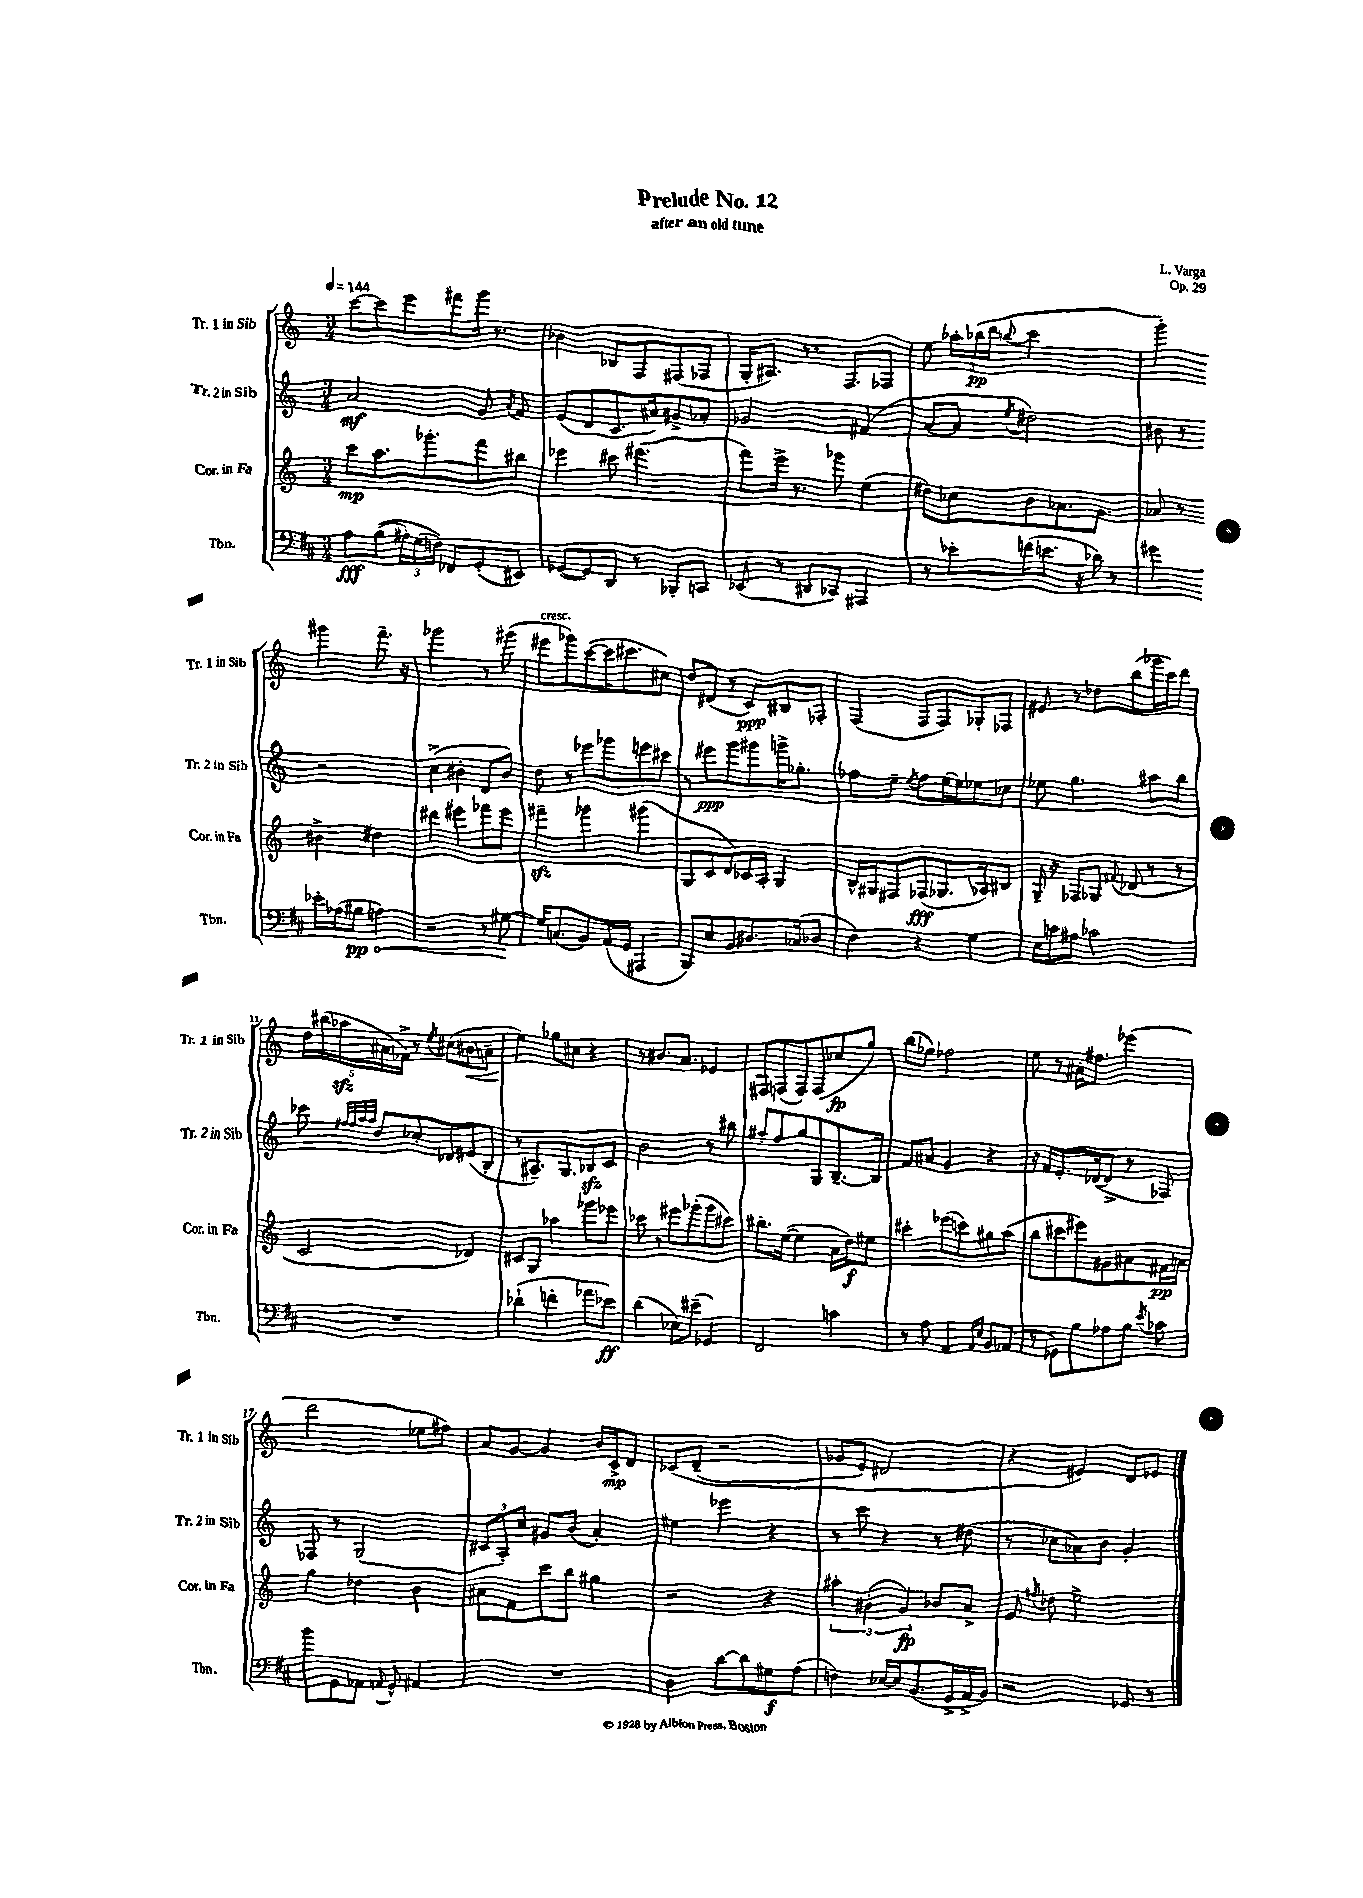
\header { title = "Prelude No. 12" composer = "L. Varga" subtitle = "after an old tune" opus = "Op. 29" }
<<
\new StaffGroup <<
\new Staff = "s0" \with { instrumentName = "Tr. 1 in Sib" shortInstrumentName = "Tr. 1 in Sib" } {
    \clef treble \key c \major \numericTimeSignature \time 3/4 \tempo 4 = 144
    \autoBeamOff c'''8[~ c'''8 e'''8 fis'''8 g'''16] r8. |
    bes'4 bes8[ f8 fis8( fes8] |
    g16[-. ais8.]) r8. f8.[ fes8] |
    e''8 \tuplet 3/2 { aes''16[-. bes''16\pp( d'''16] } \appoggiatura { b''8 } c'''2 |
    g'''4-.) gis'''4 f'''8.-- r16 |
    ges'''2 r8 gis'''8( |
    eis'''8[^\markup { \italic "cresc." } ges'''8) c'''8~( c'''16 cis'''8. cis''8]) |
    d''8[ dis'8]( r8 c'8[\ppp) bis8 fes8]-. |
    f4( f8[ f8) ges8-. fes8] |
    eis'8 r8 des''8[ b''8( ges'''16 c'''16) d'''8] |
    \tuplet 5/4 { d''16[ bis''16( aes''16\sfz ais'16 fes'16]->) } r8 \acciaccatura { e''8 } cis''8[( bis'8\< a'8]-- |
    e''4\!) ges''8[ cis''8] r4 |
    r8 bis'8.[ a'8.] ees'4 |
    fis8[ f8( f8) f8( ces''8\fp g''8]) |
    b''8[( ges''8]) fes''2 |
    e''8 r8 ais'16[-. fis''8.] ees'''4( |
    d'''2 ees''8[ fis''8]) |
    a'8[ g'8]~ g'4 b'16[ c'16->\mp d'8] |
    ces'8[\( d'8]--( r2 |
    ges'8[ e'8]) dis'2 |
    r4 eis'4\) d'8[ ees'8] \bar "|." |
}
\new Staff = "s1" \with { instrumentName = "Tr. 2 in Sib" shortInstrumentName = "Tr. 2 in Sib" } {
    \clef treble \key c \major \numericTimeSignature \time 3/4
    \autoBeamOff a'2\mf g'8 \acciaccatura { a'8 } f'8 |
    e'8[( d'8 c'8. ais'16) gis'8-> aes'8]-. |
    ges'2 fis'4( |
    a'8[~ a'8] \acciaccatura { e''8 } dis''2) |
    bis'8 r8 r2 |
    c''4->( bis'4-. d'8[ bis'8]) |
    d''8 r8 ees'''8[ ges'''8 e'''8 cis'''8] |
    r8 eis'''8[\ppp g'''8 gis'''8 g'''16-> ges''8.]-. |
    fes''8[ e''8]-- \acciaccatura { e''8 } fes''8[ e''16~ e''16 ees''8 ces''8] |
    ees''8 g''4. ais''8[ b''8] |
    ces'''8 \grace { fis''32[ fis''32 a''32 a''32] } d''8[ ces''8-. des'8 eis'8( b8]-. |
    r8 ais8.[--) g8. bes8\sfz c'8] |
    b'2 r8 bis''8 |
    ais''8[-. f''8 g''8 g8 b8.~-- b16] |
    f'8[ ais'8] g'4 r4 |
    r16 f'16[ e'8.-. des'16~( des'8]-> r8 fes8) |
    fes8 r8 g2( |
    \tuplet 3/2 { cis'8[ a8-.) c''8] } gis'8[ b'8]( a'4-.) |
    eis''4 ees'''4 r4 |
    r8 c'''8 r4 r8 dis''8( |
    r8 ces''8[ aes'8) b'8] g'4-. \bar "|." |
}
\new Staff = "s2" \with { instrumentName = "Cor. in Fa" shortInstrumentName = "Cor. in Fa" } {
    \clef treble \key c \major \numericTimeSignature \time 3/4
    \autoBeamOff c'''8[\mp a''8. ges'''8.-. f'''8 bis''8] |
    ees'''4 cis'''8 eis'''4.( |
    f'''8[) e'''16]-> r8. ges'''8 e''4( |
    dis''8[) ces''8 b'8 aes'8. g'8.] |
    aes'8 r8 bis'4-> dis''4 |
    dis'''4 eis'''4 fes'''8[ eis'''8] |
    fis'''4--\sfz ges'''4 gis'''4( |
    g8[ c'8 d'8) ces'16 a16]-. g4 |
    b16[-^ gis16 fis8 fes8\fff( ges8. aes16) bis8] |
    g16-- r16 fes8[ ges8] \appoggiatura { fis'8 } des'8( r8 r8 |
    c'2 des'4) |
    cis'8[ g8] aes''4 ges'''8[ ees'''8] |
    ces'''8 r8 eis'''8[ ges'''8-.( ges'''8 cis'''8]) |
    bis''8.[-. e''16]~( e''4 a'16[ d''16\f) eis''8] |
    cis'''4-. ees'''8[( c'''8) gis''8 a''8]( |
    b''8[ cis'''8 eis'''8) gis'8 ais'8 fis'16\pp a'16] |
    g''4 des''4 b'4 |
    ais'8[ f'8 c'''8 b''8] gis''4 |
    r2 r4 |
    \tuplet 3/2 { ais''4-. bis'4-.( g'4\fp) } bes'8[ a'8]-> |
    e'8 \acciaccatura { fis''8 } des''8 e''2-> \bar "|." |
}
\new Staff = "s3" \with { instrumentName = "Tbn." shortInstrumentName = "Tbn." } {
    \clef bass \key d \major \numericTimeSignature \time 3/4
    \autoBeamOff a8[\fff b8](\( \tuplet 3/2 { ais16[-.) g16( f16])\) } fes,8[ g,8-.( eis,8]) |
    ges,8[~( ges,8) d,8] r8 bes,,8[-. c,8] |
    ees,8( r8 dis,8[ ces,8]) ais,,4 |
    r8 ees'8[-. f'16( e'8.] r16 des'16) r8 |
    gis'4 ees'16[-. aes16( \once \override Hairpin.circled-tip = ##t bis8]\pp\< a4) |
    r2 r8 gis8~\! |
    gis16[ c8.( b,8) a,16( g,16] ais,,4 |
    b,,8[) e8 b,8 dis8. ces16( des8] |
    fis4) r4 g4 |
    e16[ c'16 ais8] ces'2 |
    R2. |
    des'4-!( f'4-. aes'8[ ees'8]\ff) |
    d'4( ees8[) eis'8]--( ges,4) |
    fis,2 c'4 |
    r8 a8 a,4 \grace { a,16[ e16] } b,8[ aes,8]( |
    r8 ges,8[) b8 aes8 b8] \acciaccatura { e'8 } ces'8 |
    b'8[ g,8 aes,8] \appoggiatura { a,8 } g,8-^ ais,4 |
    R2. |
    d4 d'8[~ d'8 gis8\f a8]( |
    f4) ees16[~ ees16 b,8.( g,16-> a,16-> b,16]) |
    r2 ges,8 r8 \bar "|." |
}
>>
>>
